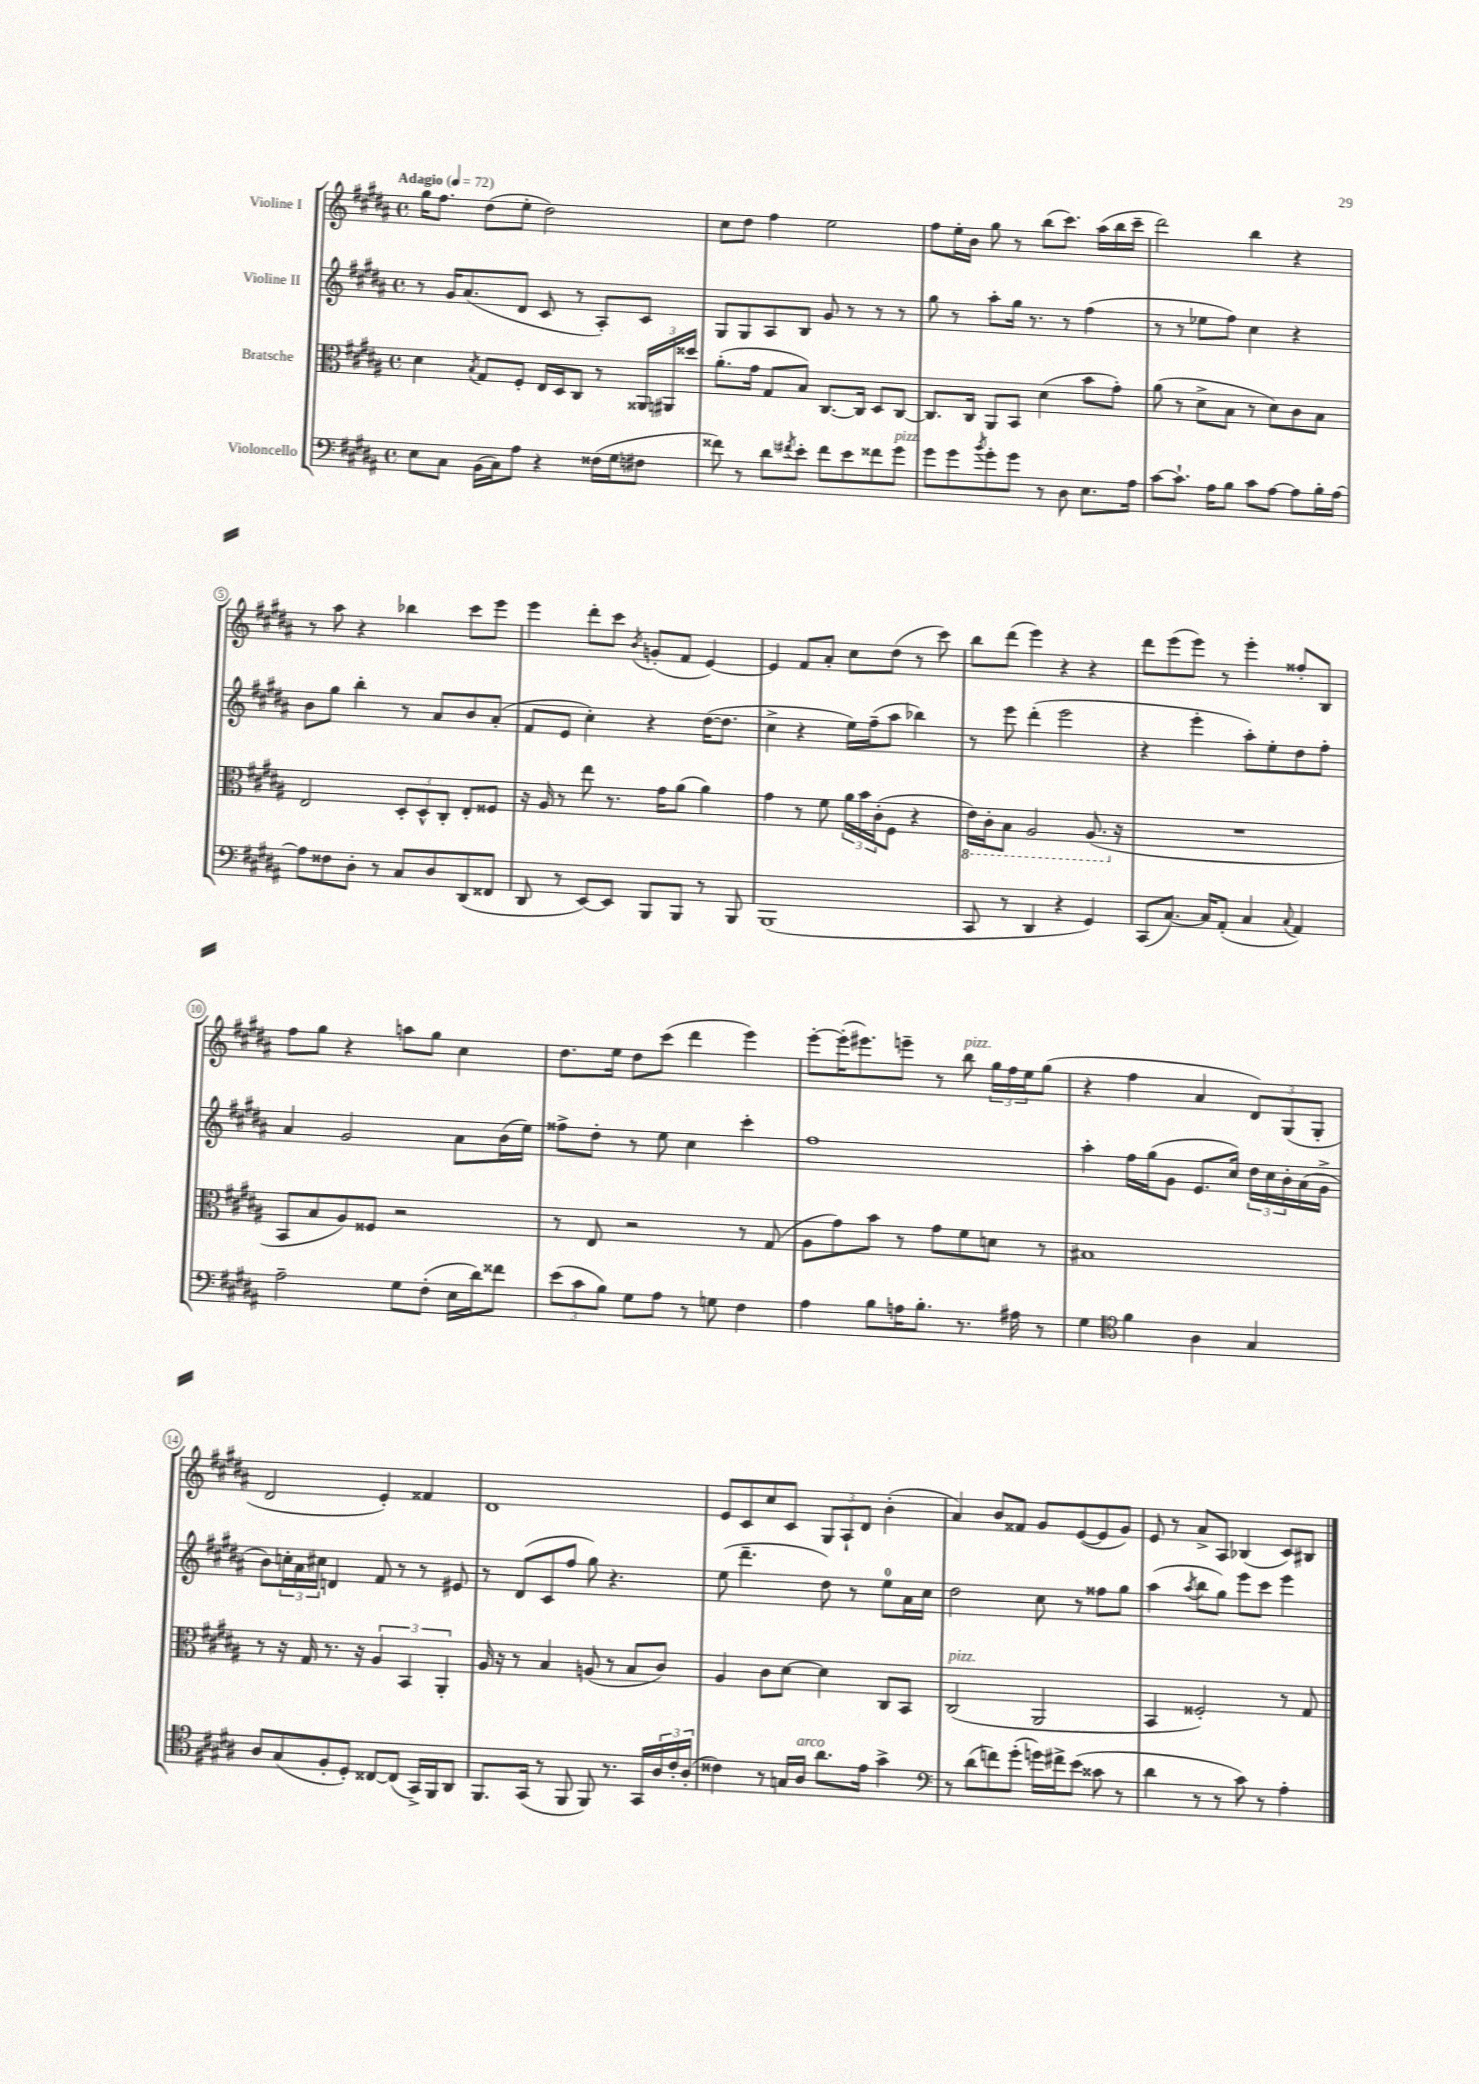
<<
\new StaffGroup <<
\new Staff = "s0" \with { instrumentName = "Violine I" } {
    \clef treble \key b \major \defaultTimeSignature \time 4/4 \tempo "Adagio" 4 = 72
    gis''16 fis''8. dis''8( e''8-. dis''2) |
    cis''8 dis''8 fis''4 e''2 |
    fis''8 e''16-. b'16 gis''8 r8 b''8( cis'''8.) ais''16( b''16 cis'''16-- |
    dis'''2) b''4 r4 |
    r8 ais''8 r4 bes''4 cis'''8 e'''8 |
    e'''4 dis'''8-. cis'''8 \acciaccatura { b'8 } g'8-.( fis'8 e'4~) |
    e'4 fis'8 ais'8-. cis''8 dis''8( r8 cis'''8) |
    b''8 dis'''8( e'''4) r4 r4 |
    dis'''8 e'''8( e'''8) r8 e'''4-. fisis''8-. b8 |
    fis''8 gis''8 r4 a''8 gis''8 cis''4 |
    dis''8. e''16 dis''8 cis'''8( dis'''4 e'''4) |
    e'''8~-. e'''16-.( eis'''8.) e'''8-- r8 b''8^\markup { \italic "pizz." } \tuplet 3/2 { gis''16 fis''16 e''16 } gis''8( |
    r4 fis''4 ais'4 \tuplet 3/2 { dis'8) gis8( gis8-. } |
    dis'2 e'4-.) fisis'4 |
    dis'1 |
    e'8 cis'8 cis''8 cis'8 \tuplet 3/2 { gis8 ais8-! dis'8 } b'4-.( |
    ais'4) b'8 fisis'8 gis'8 e'8~( e'8 gis'8) |
    e'8 r8 ais'8-> ais8 bes4( cis'8) bis8 \bar "|." |
}
\new Staff = "s1" \with { instrumentName = "Violine II" } {
    \clef treble \key b \major \defaultTimeSignature \time 4/4
    r8 gis'16 ais'8.( dis'8 cis'8 r8 ais8-.) cis'8 |
    gis8 gis8 ais8 b8 gis'8 r8 r8 r8 |
    gis''8 r8 ais''8-. gis''16 r8. r8 fis''4( |
    r8 r8 ees''8 fis''8) cis''4 r4 |
    b'8 gis''8 b''4-. r8 ais'8 b'8 ais'8-.( |
    fis'8 e'8 cis''4-.) r4 dis''16~( dis''8. |
    cis''4-> r4 e''16) fis''16--( ais''8 bes''4) |
    r8 e'''8 dis'''4-.( e'''2 |
    r4 e'''4-. ais''8-.) e''8-. dis''8 fis''8-. |
    ais'4 gis'2 ais'8 b'16( e''16) |
    fisis''8-> dis''8-. r8 e''8 cis''4 cis'''4-. |
    fis''1 |
    ais''4-. fis''16 gis''16( gis'8 e'8. cis''16) \tuplet 3/2 { dis''16 cis''16 b'16-. } ais'16( gis'16-> |
    b'8) \tuplet 3/2 { c''16-. ais'16 cis''16 } d'4 fis'8 r8 r8 eis'8 |
    r8 dis'8( cis'8 fis''8 gis''8) r4. |
    e''8( dis'''4.-- dis''8) r8 e''8-0 ais'16 cis''16 |
    dis''2 cis''8 r8 fisis''8 gis''8 |
    ais''4( \acciaccatura { ais''8 } b''8 gis''8) e'''8 cis'''8 e'''4 \bar "|." |
}
\new Staff = "s2" \with { instrumentName = "Bratsche" } {
    \clef alto \key b \major \defaultTimeSignature \time 4/4
    dis'4 \acciaccatura { b8 } gis8 fis8-. e16 dis16 cis8 r8 \tuplet 3/2 { aisis,16 ais,16 disis''16 } |
    ais'8.-.( gis'16 gis8 b8) cis8.~ cis16 dis8 cis8~ |
    cis8. cis16 ais,8 b,8 dis'4( b'8 gis'8-.) |
    ais'8( r8 dis'8-> b8 r8 dis'8) cis'8 b8 |
    e2 \tuplet 3/2 { dis8-. dis8-^ cis8-. } e8-. fisis8 |
    r16 ais16 r8 e''8 r8. gis'16 ais'8( ais'4) |
    gis'4 r8 fis'8 \tuplet 3/2 { ais'16 b'16 cis'16-.( } fis8 r4 |
    \ottava #-1 e16) cis16-. b,8 ais,2 ais,8.( \ottava #0 r16 |
    R1 |
    b,8 b8 ais8) fisis8 r2 |
    r8 e8 r2 r8 gis8( |
    ais8 gis'8) b'8 r8 gis'8 fis'8 d'8 r8 |
    bis1 |
    r8 r16 gis16 r8. r16 \tuplet 3/2 { ais4 b,4 ais,4-. } |
    ais16 r16 r8 b4 a8( r8 b8 cis'8) |
    ais4 cis'8 dis'8~ dis'4 cis8 b,8 |
    cis2^\markup { \italic "pizz." }( ais,2 |
    b,4 fisis2-.) r8 gis8 \bar "|." |
}
\new Staff = "s3" \with { instrumentName = "Violoncello" } {
    \clef bass \key b \major \defaultTimeSignature \time 4/4
    e8 cis8 b,16( cis16) ais8 r4 fisis16( gis16 fis8 |
    fisis'8) r8 dis'8 \acciaccatura { fis'8 } e'8-. fis'8 e'8 fisis'8 gis'8^\markup { \italic "pizz." } |
    gis'8 gis'8 \acciaccatura { b'8 } gis'8-. gis'8 r8 dis8 e8. ais16 |
    cis'8~ cis'8.-! ais16 b8 cis'8 ais8~ ais8 b16-. ais16~ |
    ais8 fisis8 dis8-. r8 cis8 dis8 dis,8( fisis,8 |
    dis,8 r8 e,8~) e,8 b,,8 b,,8 r8 b,,8 |
    b,,1( |
    cis,8 r8 dis,4 r4 gis,4) |
    cis,8( cis8.~) cis16 ais,8-.( cis4 \appoggiatura { cis8 } ais,4) |
    ais2-- gis8 fis8-.( e16 dis'16) fisis'8 |
    \tuplet 3/2 { e'8( cis'8 b8) } gis8 ais8 r8 g8 fis4 |
    ais4 b8 a16 b8.-. r8. ais16 r8 |
    gis4 \clef tenor fis'4 ais4 gis4 |
    ais8 gis8( fis8-. dis8-.) cisis8~ cisis8( gis,16->) fis,16 ais,8 |
    fis,8. gis,16( r8 fis,8 fis,8) r8. gis,16 \tuplet 3/2 { ais16 cis'16-. ais16-.( } |
    cisis'4) r8 g16 ais16^\markup { \italic "arco" } ais'8. e'16 gis'4-> |
    \clef bass r8 dis'8( f'8) gis'8-.( g'16) fis'16-> e'8( cisis'8 r8 |
    dis'4 r8 r8 cis'8) r8 ais4-. \bar "|." |
}
>>
>>
\layout { \context { \Score \override BarNumber.stencil = #(make-stencil-circler 0.1 0.3 ly:text-interface::print) } }
